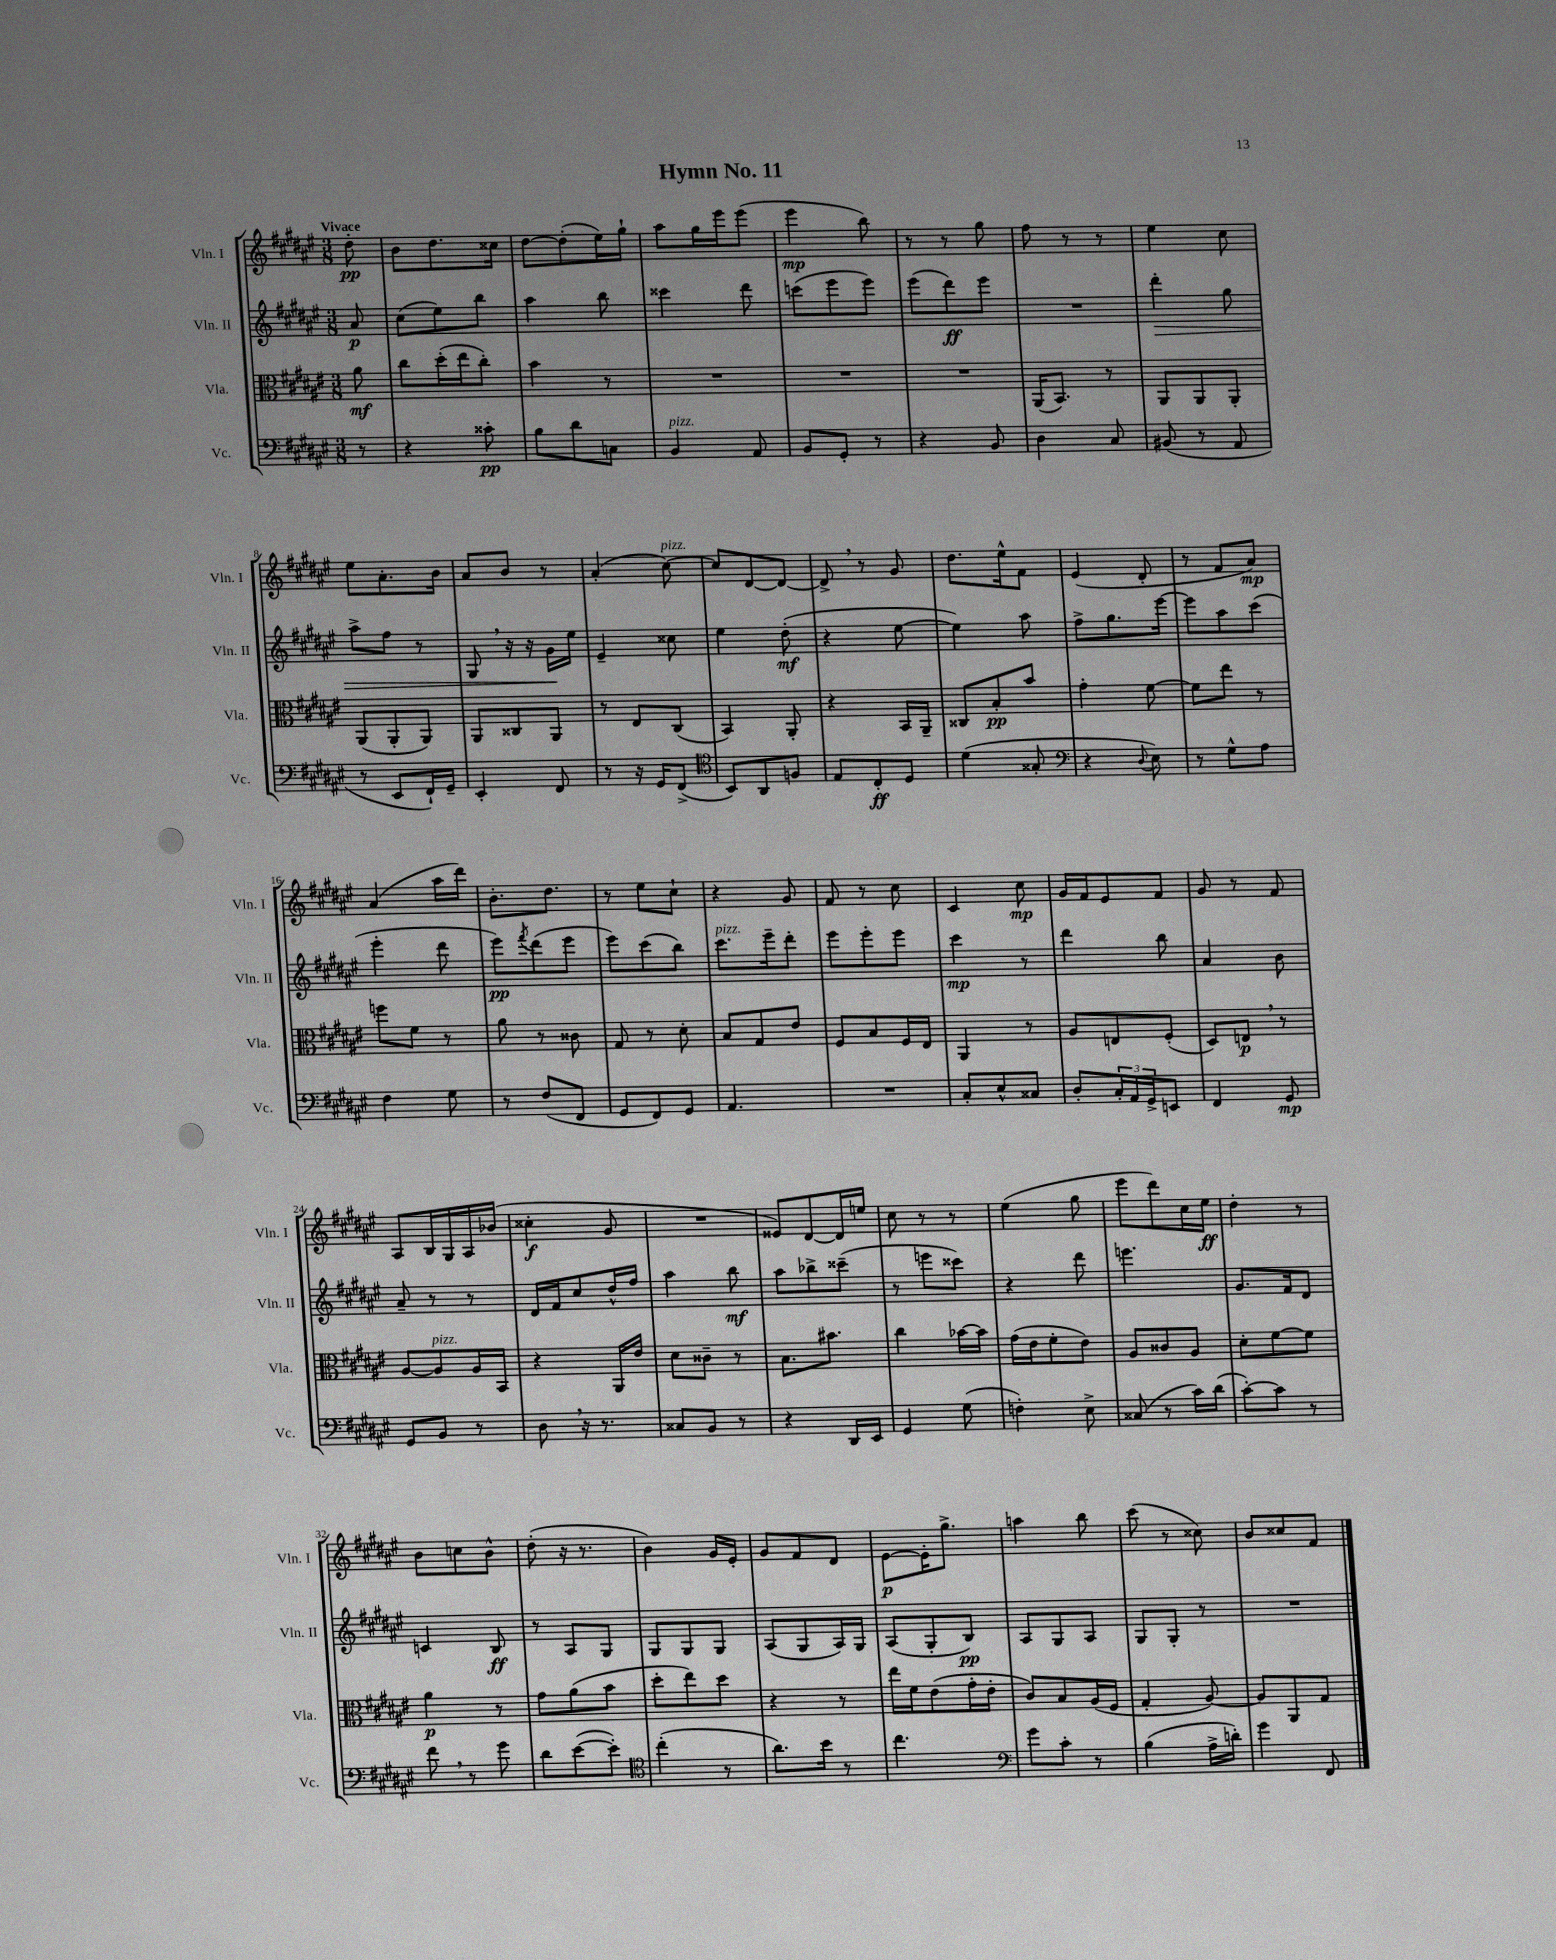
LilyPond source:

\header { title = "Hymn No. 11" }
<<
\new StaffGroup <<
\new Staff = "s0" \with { instrumentName = "Vln. I" shortInstrumentName = "Vln. I" } {
    \clef treble \key fis \major \numericTimeSignature \time 3/8 \partial 8 \tempo "Vivace"
    dis''8-.\pp |
    b'8 dis''8. cisis''16 |
    dis''8~ dis''8-.( eis''16) gis''16-! |
    ais''8 gis''16 eis'''16 eis'''8( |
    eis'''4\mp b''8) |
    r8 r8 gis''8 |
    fis''8 r8 r8 |
    eis''4 cis''8 |
    eis''8 ais'8.-. b'16 |
    ais'8 b'8 r8 |
    ais'4-.( cis''8~^\markup { \italic "pizz." }) |
    cis''8 dis'8~ dis'8~ |
    dis'8-> \breathe r8 gis'8 |
    dis''8. eis''16-^ fis'8 |
    eis'4( dis'8-. |
    r8 fis'8 ais'8\mp) |
    ais'4( ais''16 dis'''16) |
    b'8.-. dis''8. |
    r8 eis''8 cis''8-! |
    r4 gis'8 |
    fis'8 r8 cis''8 |
    cis'4 cis''8\mp |
    gis'16 fis'16 eis'8 fis'8 |
    gis'8 r8 fis'8 |
    ais8 b16 gis16 ais16 bes'16( |
    cisis''4-.\f gis'8 |
    R4. |
    eisis'8) dis'8~ dis'16 e''16 |
    cis''8 r8 r8 |
    eis''4( gis''8 |
    eis'''8 dis'''8) cis''16 eis''16\ff |
    dis''4-. r8 |
    b'8 c''8 b'8-^ |
    dis''8-.( r16 r8. |
    b'4) gis'16 eis'16-. |
    gis'8 fis'8 dis'8 |
    eis'8~\p eis'16-. gis''8.-> |
    a''4 b''8 |
    cis'''8( r8 cisis''8) |
    b'8 cisis''8 fis'8 \bar "|." |
}
\new Staff = "s1" \with { instrumentName = "Vln. II" shortInstrumentName = "Vln. II" } {
    \clef treble \key fis \major \numericTimeSignature \time 3/8 \partial 8
    ais'8\p |
    cis''8( eis''8) b''8 |
    ais''4 b''8 |
    cisis'''4 dis'''8 |
    c'''8( eis'''8 eis'''8) |
    eis'''8( dis'''8\ff) eis'''8 |
    R4. |
    dis'''4-.\> gis''8 |
    ais''8-> fis''8 r8 |
    gis8 \breathe r16 r16 gis'16\! eis''16 |
    eis'4-- cisis''8 |
    eis''4 dis''8-.\mf( |
    r4 eis''8~ |
    eis''4) ais''8 |
    fis''8-> gis''8. eis'''16~ |
    eis'''8 ais''8 cis'''8( |
    eis'''4-. dis'''8 |
    eis'''8\pp) \acciaccatura { fis'''8 } dis'''8( eis'''8 |
    eis'''8) cis'''8( b''8) |
    cis'''8.^\markup { \italic "pizz." } eis'''16-- dis'''8-. |
    eis'''8 eis'''8-. eis'''8 |
    cis'''4\mp r8 |
    dis'''4 b''8 |
    ais'4 b'8 |
    ais'8-- r8 r8 |
    dis'16 fis'16 cis''8 dis''16-^ fis''16 |
    ais''4 b''8\mf |
    ais''8 bes''8-> cisis'''8--( |
    r8 e'''8 cisis'''8) |
    r4 dis'''8 |
    e'''4. |
    gis'8. fis'16 dis'8 |
    c'4 b8\ff |
    r8 ais8 gis8 |
    gis8 gis8 gis8 |
    ais8( gis8 ais16) gis16 |
    ais8( gis8-. b8\pp) |
    ais8 gis8 ais8 |
    gis8 gis8-. r8 |
    R4. \bar "|." |
}
\new Staff = "s2" \with { instrumentName = "Vla." shortInstrumentName = "Vla." } {
    \clef alto \key fis \major \numericTimeSignature \time 3/8 \partial 8
    ais'8\mf |
    cis''8 dis''16-.( eis''16 cis''8-.) |
    b'4 r8 |
    R4. |
    R4. |
    R4. |
    ais,16( b,8.) r8 |
    ais,8 ais,8 ais,8-. |
    ais,8( ais,8-. ais,8) |
    ais,8 cisis8 ais,8 |
    r8 eis8 cis8( |
    b,4) ais,8-. |
    r4 b,16 ais,16-- |
    cisis8 b8-.\pp b'8 |
    gis'4-. fis'8~ |
    fis'8 eis''8 r8 |
    f''8 fis'8 r8 |
    ais'8 r8 cisis'8 |
    gis8 r8 dis'8-. |
    b8 gis8 eis'8 |
    fis8 b8 fis16 eis16 |
    ais,4 r8 |
    ais8 e8 fis8-.( |
    dis8) e8\p \breathe r8 |
    ais8~ ais8^\markup { \italic "pizz." } ais16 b,16 |
    r4 ais,16 eis'16 |
    dis'8 cisis'8-- r8 |
    b8. bis'8. |
    cis''4 bes'16~ bes'16 |
    gis'16( eis'16 fis'8-. eis'8) |
    ais8 cisis'8 ais8 |
    dis'8-. fis'8~ fis'8 |
    ais'4\p r8 |
    gis'8 ais'8( b'8 |
    dis''8-. eis''8) dis''8 |
    r4 r8 |
    eis''16 fis'16 eis'8( gis'16-. eis'16-. |
    cis'8) b8 ais16( fis16 |
    gis4-. ais8~) |
    ais8 ais,8 gis8 \bar "|." |
}
\new Staff = "s3" \with { instrumentName = "Vc." shortInstrumentName = "Vc." } {
    \clef bass \key fis \major \numericTimeSignature \time 3/8 \partial 8
    r8 |
    r4 cisis'8-.\pp |
    b8 dis'8 c8 |
    b,4^\markup { \italic "pizz." } ais,8 |
    b,8 gis,8-. r8 |
    r4 b,8 |
    dis4 cis8 |
    bis,8( r8 ais,8 |
    r8 eis,8 fis,16-!) gis,16-- |
    eis,4-. fis,8 |
    r8 r16 gis,16 fis,8->( |
    \clef tenor b,8) ais,8 f8 |
    eis8 cis8-.\ff dis8 |
    dis'4( gisis8-. |
    \clef bass r4 \appoggiatura { dis8 } eis8) |
    r8 gis8-^ ais8 |
    fis4 gis8 |
    r8 fis8( fis,8 |
    gis,8 fis,8) gis,8 |
    ais,4. |
    R4. |
    cis8-. eis8-^ cisis8 |
    dis8-. \tuplet 3/2 { cis16-. ais,16 gis,16-> } e,8 |
    fis,4 gis,8\mp |
    gis,8 b,8 r8 |
    dis8 \breathe r16 r8. |
    cisis8 b,8 r8 |
    r4 dis,16 eis,16 |
    gis,4 gis8( |
    f4-.) eis8-> |
    cisis8( r8 cis'16) dis'16( |
    cis'8~-.) cis'8 r8 |
    fis'8 \breathe r8 gis'8 |
    dis'8 eis'8~( eis'8-.) |
    \clef tenor cis''4-.( r8 |
    ais'8.) b'16 r8 |
    cis''4. |
    \clef bass gis'8 cis'8-. r8 |
    b4( ais16-> d'16-.) |
    gis'4 fis,8 \bar "|." |
}
>>
>>
